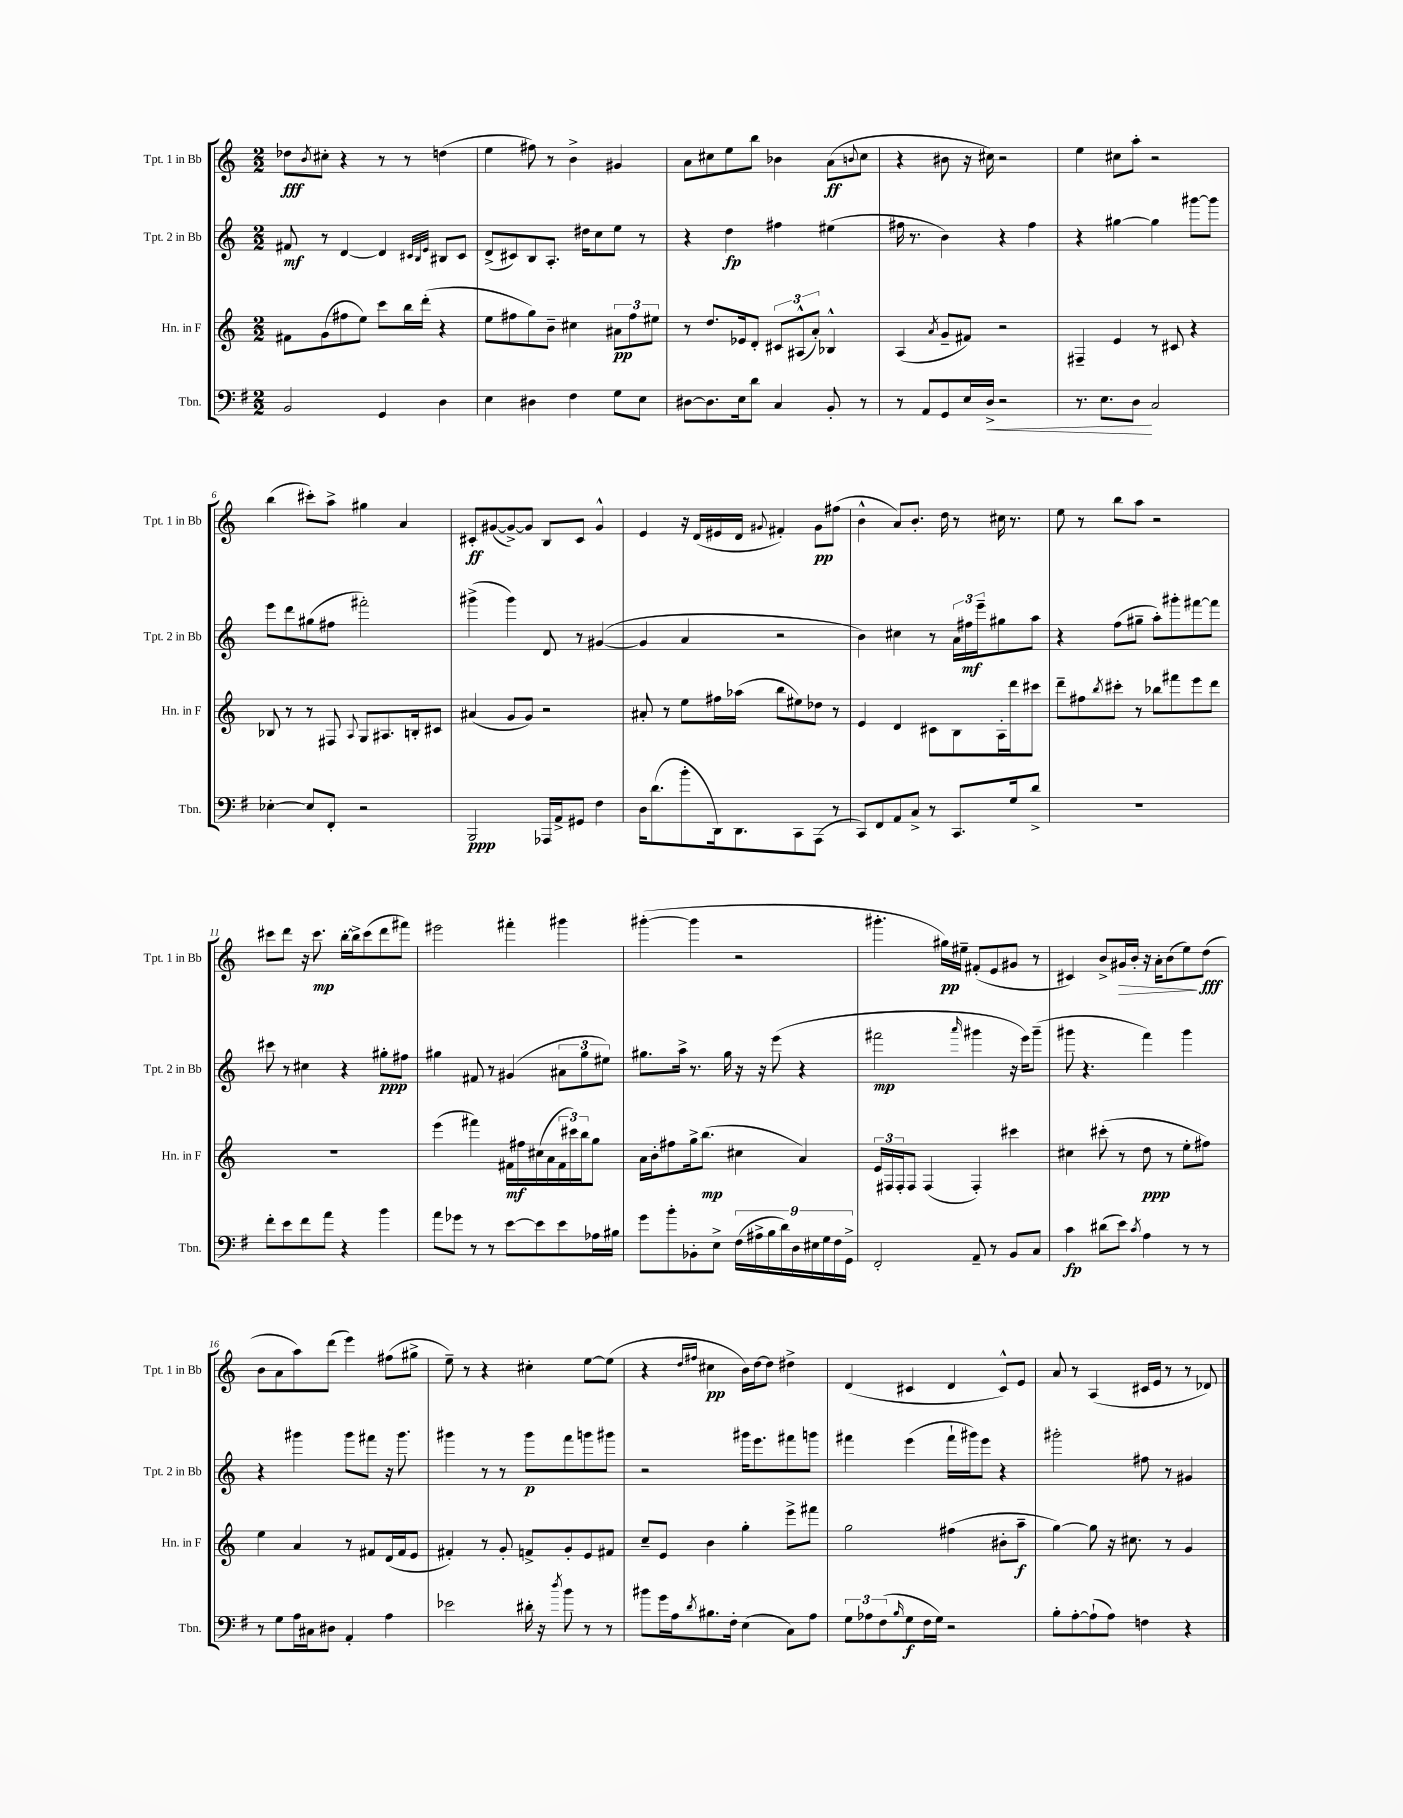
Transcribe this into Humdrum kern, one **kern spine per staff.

**kern	**kern	**kern	**kern
*staff4	*staff3	*staff2	*staff1
*clefF4	*clefG2	*clefG2	*clefG2
*k[f#]	*k[]	*k[]	*k[]
*M2/2	*M2/2	*M2/2	*M2/2
2BB	8f#	8f#	8dd-
.	.	.	8qb
.	(8g	8r	8cc#'
.	8ff#	[4d	4r
.	8ee)	.	.
4GG	8ccc	4d]	8r
.	16bb	.	8r
.	(16ddd'	.	.
.	.	32qqc#	.
.	.	32qqB	.
.	.	32qqe	.
4D	4r	8B#	(4dd
.	.	8c#	.
=	=	=	=
4E	8ee	(8d^	4ee
.	8ff#	8c#)	.
4D#	8gg)	8B	8ff#)
.	8b~	8.A'	8r
4F#	4cc#	.	4b^
.	.	16dd#	.
.	.	8cc	.
8G	12a#	8ee	4g#
.	12ff#	.	.
8E	.	8r	.
.	12ee#	.	.
=	=	=	=
[8D#	8r	4r	8a
8.D#]	8.dd	.	8cc#
.	.	4dd	8ee
16E	16e-	.	.
8d	8d'	.	8bb
4C	12c#	4ff#	4b-
.	(12A#^^	.	.
.	12a')	.	.
8BB'	4B-^^	(4ee#	(8a
.	.	.	8qqb
8r	.	.	8cc#
=	=	=	=
8r	(4A	16ff#	4r
.	.	8.r	.
8AA	.	.	.
.	8qa	.	.
8GG	8g~	4b)	8b#
16E	8f#)	.	16r
16D^	.	.	16cc#)
2r	2r	4r	2r
.	.	4ff#	.
=	=	=	=
8.r	4F#~	4r	4ee
8.E	.	.	.
.	4e	[4gg#	8cc#
8D	.	.	8aa'
2C	8r	4gg#]	2r
.	8c#	.	.
.	4r	[8ggg#	.
.	.	8ggg#]	.
=	=	=	=
[4E-'	8B-	8eee	(4bb
.	8r	8ddd	.
8E-]	8r	(8gg#	8ccc#')
8FF#'	8F#	8ff#	8aa^
.	8qqA	.	.
2r	8G	2fff#')	4gg#
.	8.A#	.	.
.	.	.	4a
.	16B'	.	.
.	8c#	.	.
=	=	=	=
2BBB	(4a#	(4ggg#^	8c#'
.	.	.	([8g#
.	8g	4ggg#)	8g#^_)
.	8g)	.	8g#]
16AAA-	2r	8d	8B
16AA^	.	.	.
8GG#	.	8r	8c#
4F#	.	([4g#	4g#^^
=	=	=	=
16D	8a#'	4g#]	4e
(8.d	.	.	.
.	8r	.	.
8b'	8ee	4a	16r
.	.	.	(16d
16DD)	16ff#	.	16e#
8.DD	(16aa-	.	16d
.	.	.	8qqg#
.	8bb	2r	4f#')
8CC	8ee#)	.	.
(8AAA	8dd-	.	8g#
8r	8r	.	(8ff#
=	=	=	=
8CC)	4e	4b)	4b^^
8FF#	.	.	.
8AA	4d	4cc#	8a)
8C^	.	.	8.b'
8r	8c#	8r	.
.	.	.	16dd
8.CC	8B	24a	8r
.	.	24ff#	.
.	.	24eee~	.
.	16A'	8gg#	16cc#
16G	16ddd	.	8.r
8d^	8ccc#	8aa	.
=	=	=	=
1r	8ddd~	4r	8ee
.	8ff#	.	8r
.	8qbb	.	.
.	8ccc#'	(8ff	8bb
.	8r	8gg#~	8aa
.	8bb-	8aa')	2r
.	8fff#	8ggg#'	.
.	8eee	[8fff#	.
.	8ddd	8fff#]	.
=	=	=	=
8f#'	1r	8ccc#	8ccc#
8e	.	8r	8ddd
8f#	.	4cc#	16r
.	.	.	8.ccc#
8a	.	.	.
4r	.	4r	[16bb'
.	.	.	16bb^]
.	.	.	(8ccc#
4b	.	8gg#'	8ddd
.	.	8ff#	8fff#)
=	=	=	=
8a	(4eee	4gg#	2eee#
8g-	.	.	.
8r	4fff#)	8f#	.
8r	.	8r	.
[8e	16f#	(4g#	4fff#'
.	16ff#	.	.
8e]	(16cc#	.	.
.	16a	.	.
8e	24f#	12a#	4ggg#
.	24ccc#)	.	.
.	24bb	12gg#	.
16A-	8gg	.	.
.	.	12ee#)	.
16B#	.	.	.
=	=	=	=
8g	16a	8.gg#	([4ggg#'
.	16b'	.	.
8b'	8ff#	.	.
.	.	16aa^	.
8BB-'	16gg^	8.r	4ggg#]
.	(8.bb	.	.
8E^	.	.	.
.	.	16gg#	.
(18F#	4cc#	16r	2r
18A#^	.	.	.
.	.	16r	.
18B	.	.	.
.	.	(8eee	.
18d)	.	.	.
18D	.	.	.
.	4a)	4r	.
18E#	.	.	.
18G	.	.	.
18F#	.	.	.
18GG^	.	.	.
=	=	=	=
2FF#'	24e	2fff#	4.ggg#'
.	24F#	.	.
.	24F#'	.	.
.	8F#	.	.
.	(4F#	.	.
.	.	.	16gg#)
.	.	.	16ee#~
.	.	16qqaaa	.
8AA~	4F#')	4ggg#	(8f#'
8r	.	.	8e
8BB	4ccc#	16r	8g#
.	.	16eee)	.
8C	.	(8ggg#~	8r
=	=	=	=
4c	4cc#	8ggg#	4c#)
.	.	4.r	.
(8d#	(8ccc#'	.	8b^
8e)	8r	.	16g#
.	.	.	16b'
8qc	.	.	.
4A	8dd	4fff)	16r
.	.	.	16a'
.	8r	.	(8b
8r	8ee'	4ggg#	8ee)
8r	8ff#)	.	(8dd
=	=	=	=
8r	4ee	4r	8b
8G	.	.	8a
16A	4a	4ggg#	8aa)
16C#	.	.	.
8D#	.	.	(8ddd
4AA'	8r	8ggg#	4eee)
.	8f#	8fff#	.
4A	(16d	16r	(8ff#
.	16f#	8.ggg#	.
.	8e	.	8gg#^
=	=	=	=
2e-	4f#')	4ggg#	8ee~)
.	.	.	8r
.	8r	8r	4r
.	8g'	8r	.
16d#'	8f^	8ggg#	4cc#'
16r	.	.	.
8qdd	.	.	.
8b	8g'	8fff	.
8r	8e	8ggg	[8ee
8r	8f#	8ggg#	(8ee]
=	=	=	=
8b#	8cc~	2r	4r
16g	8e	.	.
16A	.	.	.
.	.	.	16qqdd
8qd	.	.	16qqff#
8.B#	4b	.	4cc#
16F#'	.	.	.
(4E	4gg'	16ggg#	16b)
.	.	8.eee	[16dd
.	.	.	8dd]
8C)	8eee^	8fff#	4dd#^
8A	8fff#	8ggg	.
=	=	=	=
12G	2gg	4fff#	(4d
12A-	.	.	.
(12F#	.	.	.
16qqB	.	.	.
8G	.	(4eee	4c#
16F#	.	.	.
16G)	.	.	.
2r	(4ff#	16fff#`	4d
.	.	16ggg#)	.
.	.	8eee	.
.	8b#'	4r	8c#^^)
.	8aa~	.	8e
=	=	=	=
8B'	[4gg)	2ggg#'	8a
[8A'	.	.	8r
(8A`]	8gg]	.	(4A
8A)	16r	.	.
.	8.cc#	.	.
4F	.	8ff#	16c#
.	.	.	16e
.	8r	8r	8r
4r	4g	4g#	8r
.	.	.	8d-)
==	==	==	==
*-	*-	*-	*-
